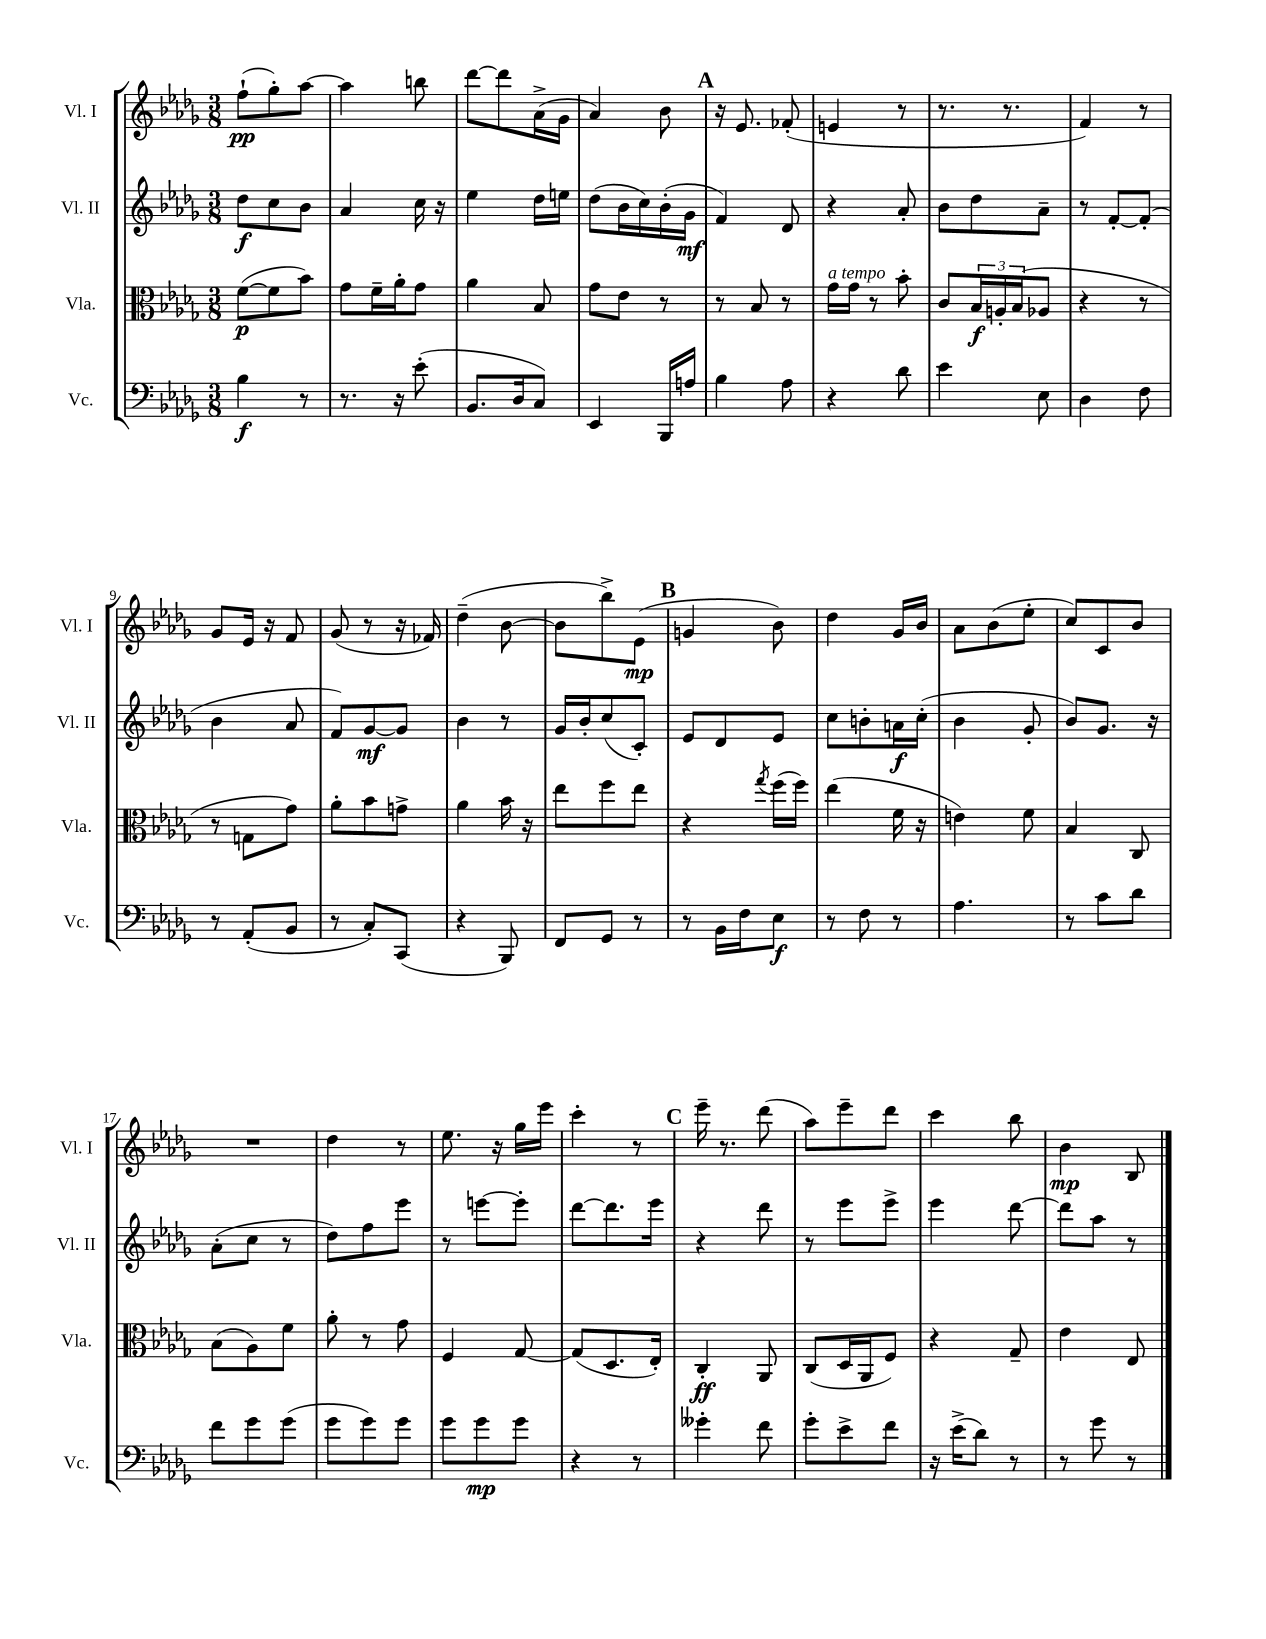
<<
\new StaffGroup <<
\new Staff = "s0" \with { instrumentName = "Vl. I" shortInstrumentName = "Vl. I" } {
    \clef treble \key des \major \numericTimeSignature \time 3/8
    f''8-!\pp( ges''8-.) aes''8~ |
    aes''4 b''8 |
    des'''8~ des'''8 aes'16->( ges'16 |
    aes'4) bes'8 |
    \mark \markup { \bold "A" } r16 ees'8. fes'8-.( |
    e'4 r8 |
    r8. r8. |
    f'4) r8 |
    ges'8 ees'16 r16 f'8 |
    ges'8( r8 r16 fes'16) |
    des''4--( bes'8~ |
    bes'8 bes''8->) ees'8\mp( |
    \mark \markup { \bold "B" } g'4 bes'8) |
    des''4 ges'16 bes'16 |
    aes'8 bes'8( ees''8-. |
    c''8) c'8 bes'8 |
    R4. |
    des''4 r8 |
    ees''8. r16 ges''16 ees'''16 |
    c'''4-. r8 |
    \mark \markup { \bold "C" } ees'''16-- r8. des'''8( |
    aes''8) ees'''8-- des'''8 |
    c'''4 bes''8 |
    bes'4\mp bes8 \bar "|." |
}
\new Staff = "s1" \with { instrumentName = "Vl. II" shortInstrumentName = "Vl. II" } {
    \clef treble \key des \major \numericTimeSignature \time 3/8
    des''8\f c''8 bes'8 |
    aes'4 c''16 r16 |
    ees''4 des''16 e''16 |
    des''8( bes'16 c''16) bes'16-.( ges'16\mf |
    \mark \markup { \bold "A" } f'4) des'8 |
    r4 aes'8-. |
    bes'8 des''8 aes'8-- |
    r8 f'8~-. f'8-.( |
    bes'4 aes'8 |
    f'8) ges'8~\mf ges'8 |
    bes'4 r8 |
    ges'16 bes'16-. c''8( c'8-.) |
    \mark \markup { \bold "B" } ees'8 des'8 ees'8 |
    c''8 b'8-. a'16\f c''16-.( |
    bes'4 ges'8-. |
    bes'8) ges'8. r16 |
    aes'8-.( c''8 r8 |
    des''8) f''8 ees'''8 |
    r8 e'''8~ e'''8-. |
    des'''8~ des'''8. ees'''16 |
    \mark \markup { \bold "C" } r4 des'''8 |
    r8 ees'''8 ees'''8-> |
    ees'''4 des'''8~ |
    des'''8 aes''8 r8 \bar "|." |
}
\new Staff = "s2" \with { instrumentName = "Vla." shortInstrumentName = "Vla." } {
    \clef alto \key des \major \numericTimeSignature \time 3/8
    f'8~\p( f'8 bes'8) |
    ges'8 f'16-- aes'16-. ges'8 |
    aes'4 bes8 |
    ges'8 ees'8 r8 |
    \mark \markup { \bold "A" } r8 bes8 r8 |
    ges'16^\markup { \italic "a tempo" } ges'16 r8 bes'8-. |
    c'8 \tuplet 3/2 { bes16\f a16-. bes16( } aes8 |
    r4 r8 |
    r8 g8 ges'8) |
    aes'8-. bes'8 g'8-> |
    aes'4 bes'16 r16 |
    ees''8 f''8 ees''8 |
    \mark \markup { \bold "B" } r4 \acciaccatura { ges''8 } f''16( f''16) |
    ees''4( f'16 r16 |
    e'4) f'8 |
    bes4 c8 |
    bes8( aes8) f'8 |
    aes'8-. r8 ges'8 |
    f4 ges8~ |
    ges8( des8. ees16-.) |
    \mark \markup { \bold "C" } c4-.\ff aes,8 |
    c8( des16 aes,16 f8) |
    r4 ges8-- |
    ees'4 ees8 \bar "|." |
}
\new Staff = "s3" \with { instrumentName = "Vc." shortInstrumentName = "Vc." } {
    \clef bass \key des \major \numericTimeSignature \time 3/8
    bes4\f r8 |
    r8. r16 ees'8-.( |
    bes,8. des16 c8) |
    ees,4 bes,,16 a16 |
    \mark \markup { \bold "A" } bes4 aes8 |
    r4 des'8 |
    ees'4 ees8 |
    des4 f8 |
    r8 aes,8-.( bes,8 |
    r8 c8-.) c,8( |
    r4 bes,,8) |
    f,8 ges,8 r8 |
    \mark \markup { \bold "B" } r8 bes,16 f16 ees8\f |
    r8 f8 r8 |
    aes4. |
    r8 c'8 des'8 |
    f'8 ges'8 ges'8( |
    ges'8 ges'8) ges'8 |
    ges'8 ges'8\mp ges'8 |
    r4 r8 |
    \mark \markup { \bold "C" } geses'4-. f'8 |
    ges'8-. ees'8-> f'8 |
    r16 ees'16->( des'8) r8 |
    r8 ges'8 r8 \bar "|." |
}
>>
>>
